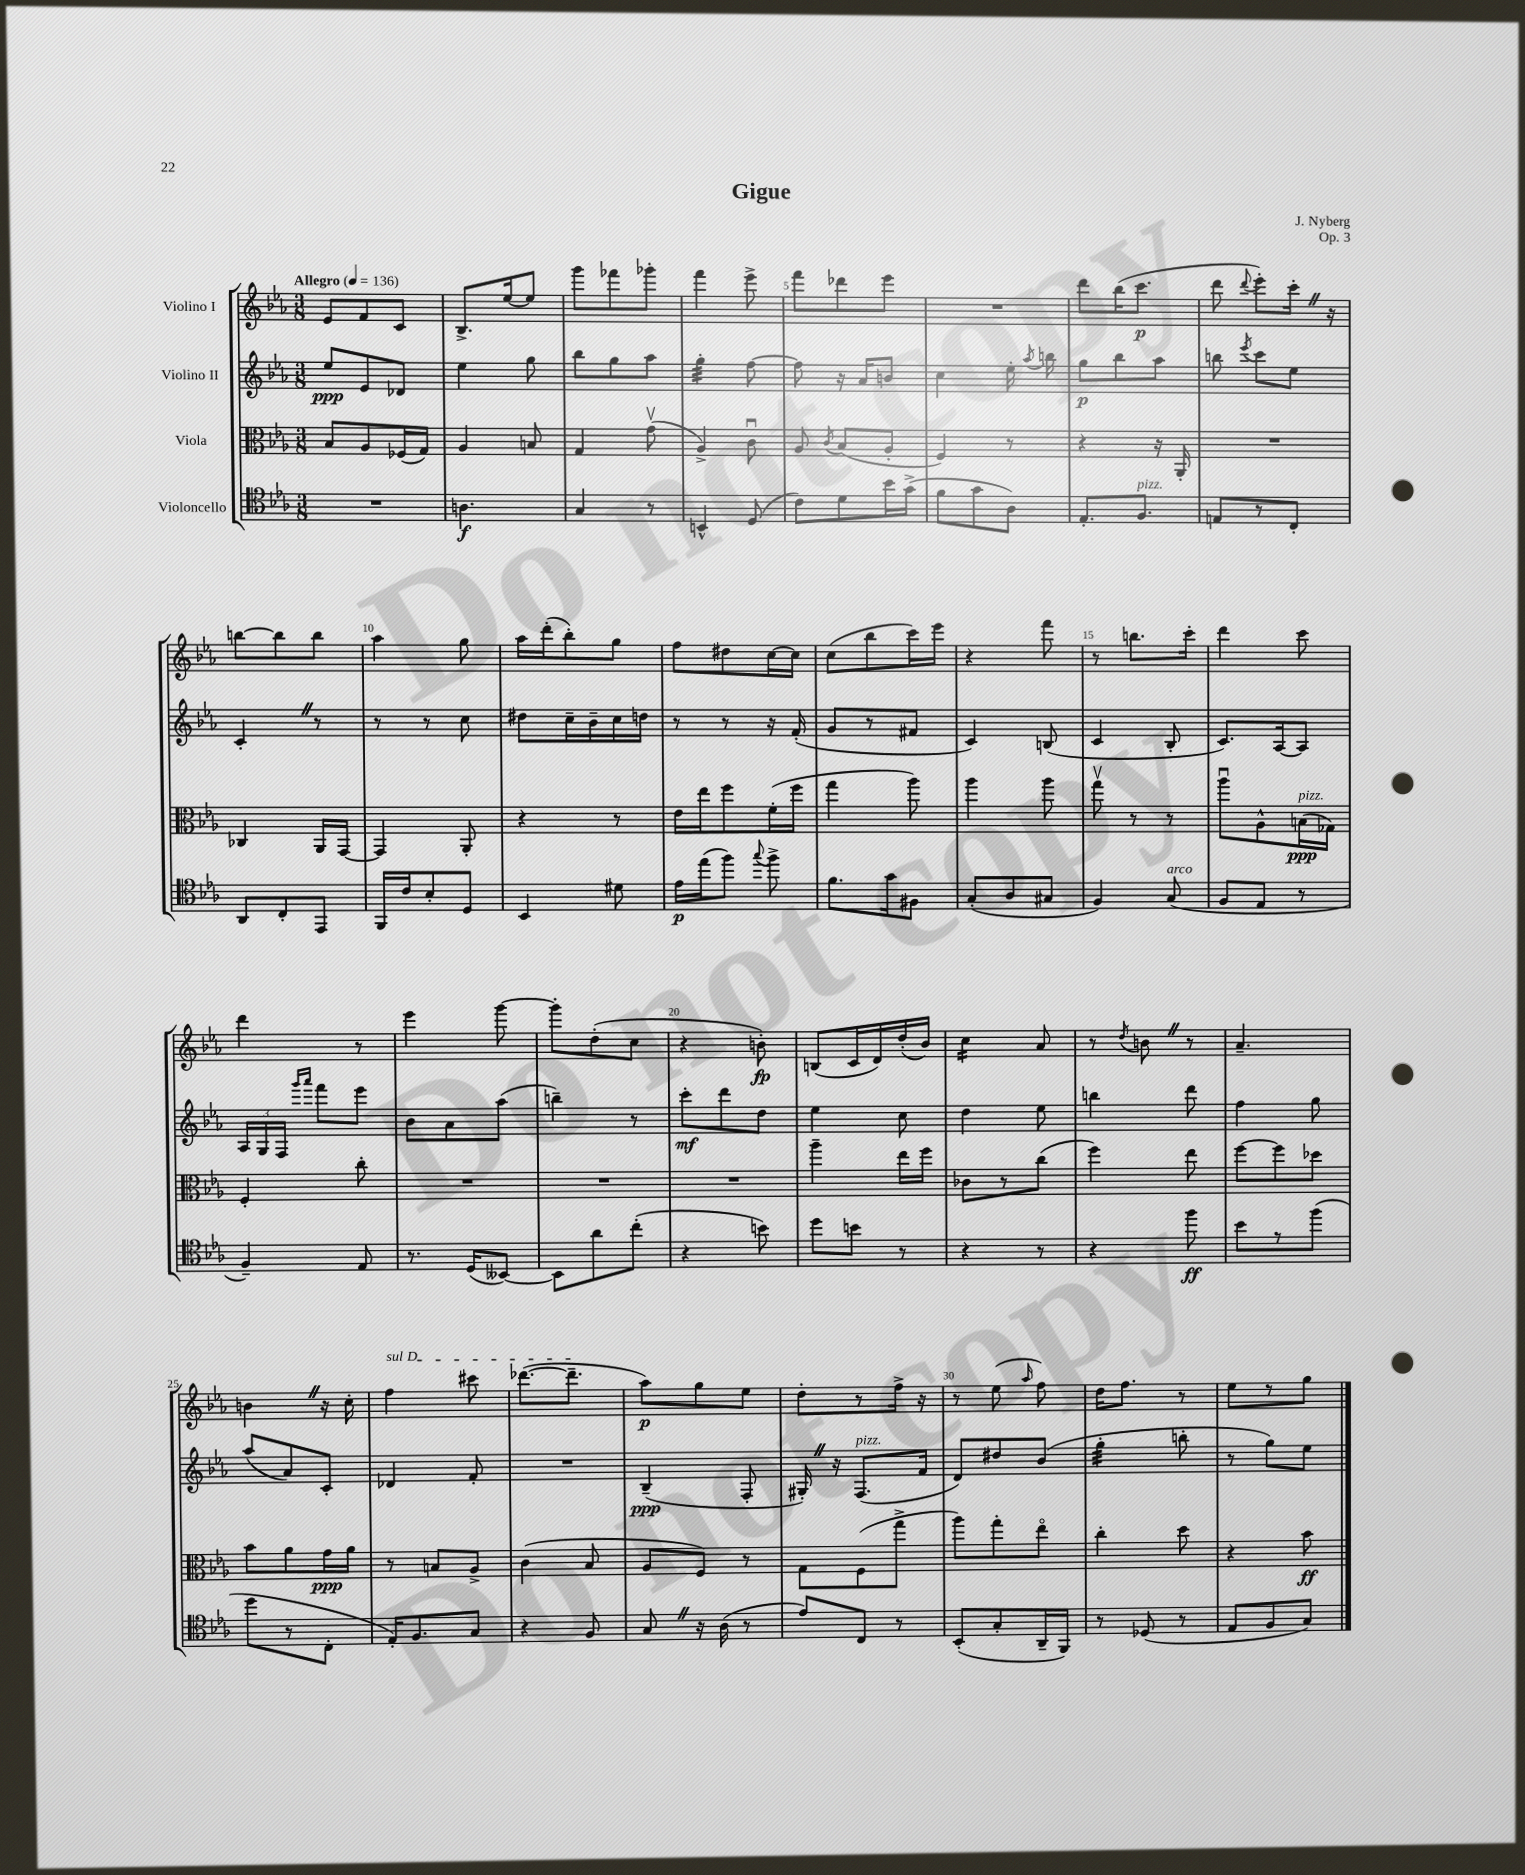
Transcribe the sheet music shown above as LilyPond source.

\header { title = "Gigue" composer = "J. Nyberg" opus = "Op. 3" }
<<
\new StaffGroup <<
\new Staff = "s0" \with { instrumentName = "Violino I" } {
    \clef treble \key ees \major \numericTimeSignature \time 3/8 \tempo "Allegro" 4 = 136
    \autoBeamOff ees'8[ f'8 c'8] |
    bes8.[-> ees''16~ ees''8] |
    g'''8[ fes'''8 ges'''8]-. |
    f'''4 ees'''8-> |
    f'''8[ des'''8 ees'''8] |
    R4. |
    d'''8[ bes''16( c'''8.]\p |
    d'''8 \appoggiatura { d'''8 } ees'''8[-.) c'''16]-. \once \override BreathingSign.text = \markup { \musicglyph "scripts.caesura.straight" } \breathe r16 |
    b''8[~ b''8 b''8] |
    aes''4 g''8 |
    aes''16[ d'''16-.( bes''8-.) g''8] |
    f''8[ dis''8 c''16~ c''16] |
    c''8[( bes''8 c'''16) ees'''16] |
    r4 f'''8 |
    r8 b''8.[ c'''16]-. |
    d'''4 c'''8 |
    d'''4 r8 |
    ees'''4 g'''8~ |
    g'''8[-. d''8-.( c''8] |
    r4 b'8-.\fp) |
    b8[( c'16 d'16) d''16-.( bes'16]) |
    c''4:16 aes'8 |
    r8 \acciaccatura { d''8 } b'8 \once \override BreathingSign.text = \markup { \musicglyph "scripts.caesura.straight" } \breathe r8 |
    aes'4.-- |
    b'4 \once \override BreathingSign.text = \markup { \musicglyph "scripts.caesura.straight" } \breathe r16 c''16-. |
    \once \override TextSpanner.bound-details.left.text = \markup { \italic "sul D" } f''4\startTextSpan cis'''8 |
    des'''8.[~( des'''8.]--\stopTextSpan |
    aes''8[\p) g''8 ees''8] |
    d''8[-. r8 f''16]-> r16 |
    r8 ees''8( \grace { aes''16 } f''8) |
    d''16[ f''8.] r8 |
    ees''8[ r8 g''8] \bar "|." |
}
\new Staff = "s1" \with { instrumentName = "Violino II" } {
    \clef treble \key ees \major \numericTimeSignature \time 3/8
    \autoBeamOff ees''8[\ppp ees'8 des'8] |
    ees''4 g''8 |
    bes''8[ g''8 aes''8] |
    g''4:32-. f''8~ |
    f''8 r16 aes'16[ b'8] |
    c''4 ees''16-. \acciaccatura { aes''8 } b''16 |
    g''8[\p bes''8 aes''8] |
    b''8 \acciaccatura { ees'''8 } c'''8[ ees''8] |
    c'4-. \once \override BreathingSign.text = \markup { \musicglyph "scripts.caesura.straight" } \breathe r8 |
    r8 r8 c''8 |
    dis''8[ c''16-- bes'16-- c''16 d''16] |
    r8 r8 r16 f'16-.( |
    g'8[ r8 fis'8] |
    c'4) b8( |
    c'4 bes8-. |
    c'8.[) aes16~ aes8] |
    \tuplet 3/2 { aes16[ g16 f16] } \grace { g'''16[ aes'''16] } f'''8[ ees'''8] |
    bes'8[ aes'8 aes''8]( |
    b''4--) r8 |
    c'''8[-.\mf d'''8 d''8] |
    ees''4 c''8 |
    d''4 ees''8 |
    b''4 d'''8 |
    f''4 g''8 |
    aes''8[( aes'8) c'8]-. |
    des'4 f'8-. |
    R4. |
    bes4--\ppp( f8-. |
    gis16-.) \once \override BreathingSign.text = \markup { \musicglyph "scripts.caesura.straight" } \breathe r16 f8.[^\markup { \italic "pizz." }( f'16] |
    d'8[) dis''8 bes'8]( |
    g''4:32-. b''8-. |
    r8 g''8[) ees''8] \bar "|." |
}
\new Staff = "s2" \with { instrumentName = "Viola" } {
    \clef alto \key ees \major \numericTimeSignature \time 3/8
    \autoBeamOff bes8[ aes8 fes16( g16]) |
    aes4 b8 |
    g4 g'8\upbow( |
    aes4->) c'8\downbow |
    aes8 \acciaccatura { c'8 } bes8[( aes8]-. |
    f4) r8 |
    r4 r16 aes,16-. |
    R4. |
    ces4 aes,16[ g,16]~ |
    g,4 aes,8-. |
    r4 r8 |
    ees'16[ ees''16 f''8 f'16-.( f''16] |
    g''4 aes''8) |
    aes''4 aes''8 |
    g''8\upbow r8 r8 |
    aes''8[\downbow aes8-^ b16\ppp^\markup { \italic "pizz." }( ges16]) |
    f4-. c''8-. |
    R4. |
    R4. |
    R4. |
    aes''4-- ees''16[ f''16] |
    ces'8[ r8 c''8]( |
    f''4) ees''8 |
    f''8[~ f''8 des''8] |
    bes'8[ aes'8 g'16\ppp aes'16] |
    r8 b8[ aes8]-> |
    c'4( bes8 |
    aes8[ f8]) r8 |
    g8[ f8( g''8]-> |
    aes''8[) g''8-. ees''8]\flageolet |
    c''4-. d''8 |
    r4 bes'8\ff \bar "|." |
}
\new Staff = "s3" \with { instrumentName = "Violoncello" } {
    \clef tenor \key ees \major \numericTimeSignature \time 3/8
    \autoBeamOff R4. |
    a4.\f |
    g4 r8 |
    b,4-^ d8( |
    c'8[) d'8 bes'16 g'16]->( |
    f'8[ g'8 aes8]) |
    ees8.[-. f8.]^\markup { \italic "pizz." } |
    e8[ r8 c8]-. |
    aes,8[ c8-. ees,8] |
    f,16[ c'16 bes8-. d8] |
    bes,4 dis'8 |
    ees'16[\p ees''16( f''8]) \appoggiatura { g''8 } f''8-> |
    f'8.[ g'16 fis8] |
    g8[-.( aes8 gis8] |
    f4) g8^\markup { \italic "arco" }( |
    f8[ ees8] r8 |
    f4--) ees8 |
    r8. d16[( beses,8]~) |
    beses,8[ aes'8 c''8]-.( |
    r4 b'8) |
    d''8[ b'8] r8 |
    r4 r8 |
    r4 f''8\ff |
    bes'8[ r8 f''8]( |
    d''8[ r8 c8]-. |
    ees16[-.) f8. g8] |
    r4 f8 |
    g8 \once \override BreathingSign.text = \markup { \musicglyph "scripts.caesura.straight" } \breathe r16 aes16( r8 |
    ees'8[) c8] r8 |
    bes,8[-.( g8-. aes,16-- f,16]) |
    r8 des8( r8 |
    ees8[ f8 g8]) \bar "|." |
}
>>
>>
\layout { \context { \Score \override BarNumber.break-visibility = ##(#f #t #t) barNumberVisibility = #(every-nth-bar-number-visible 5) } }
